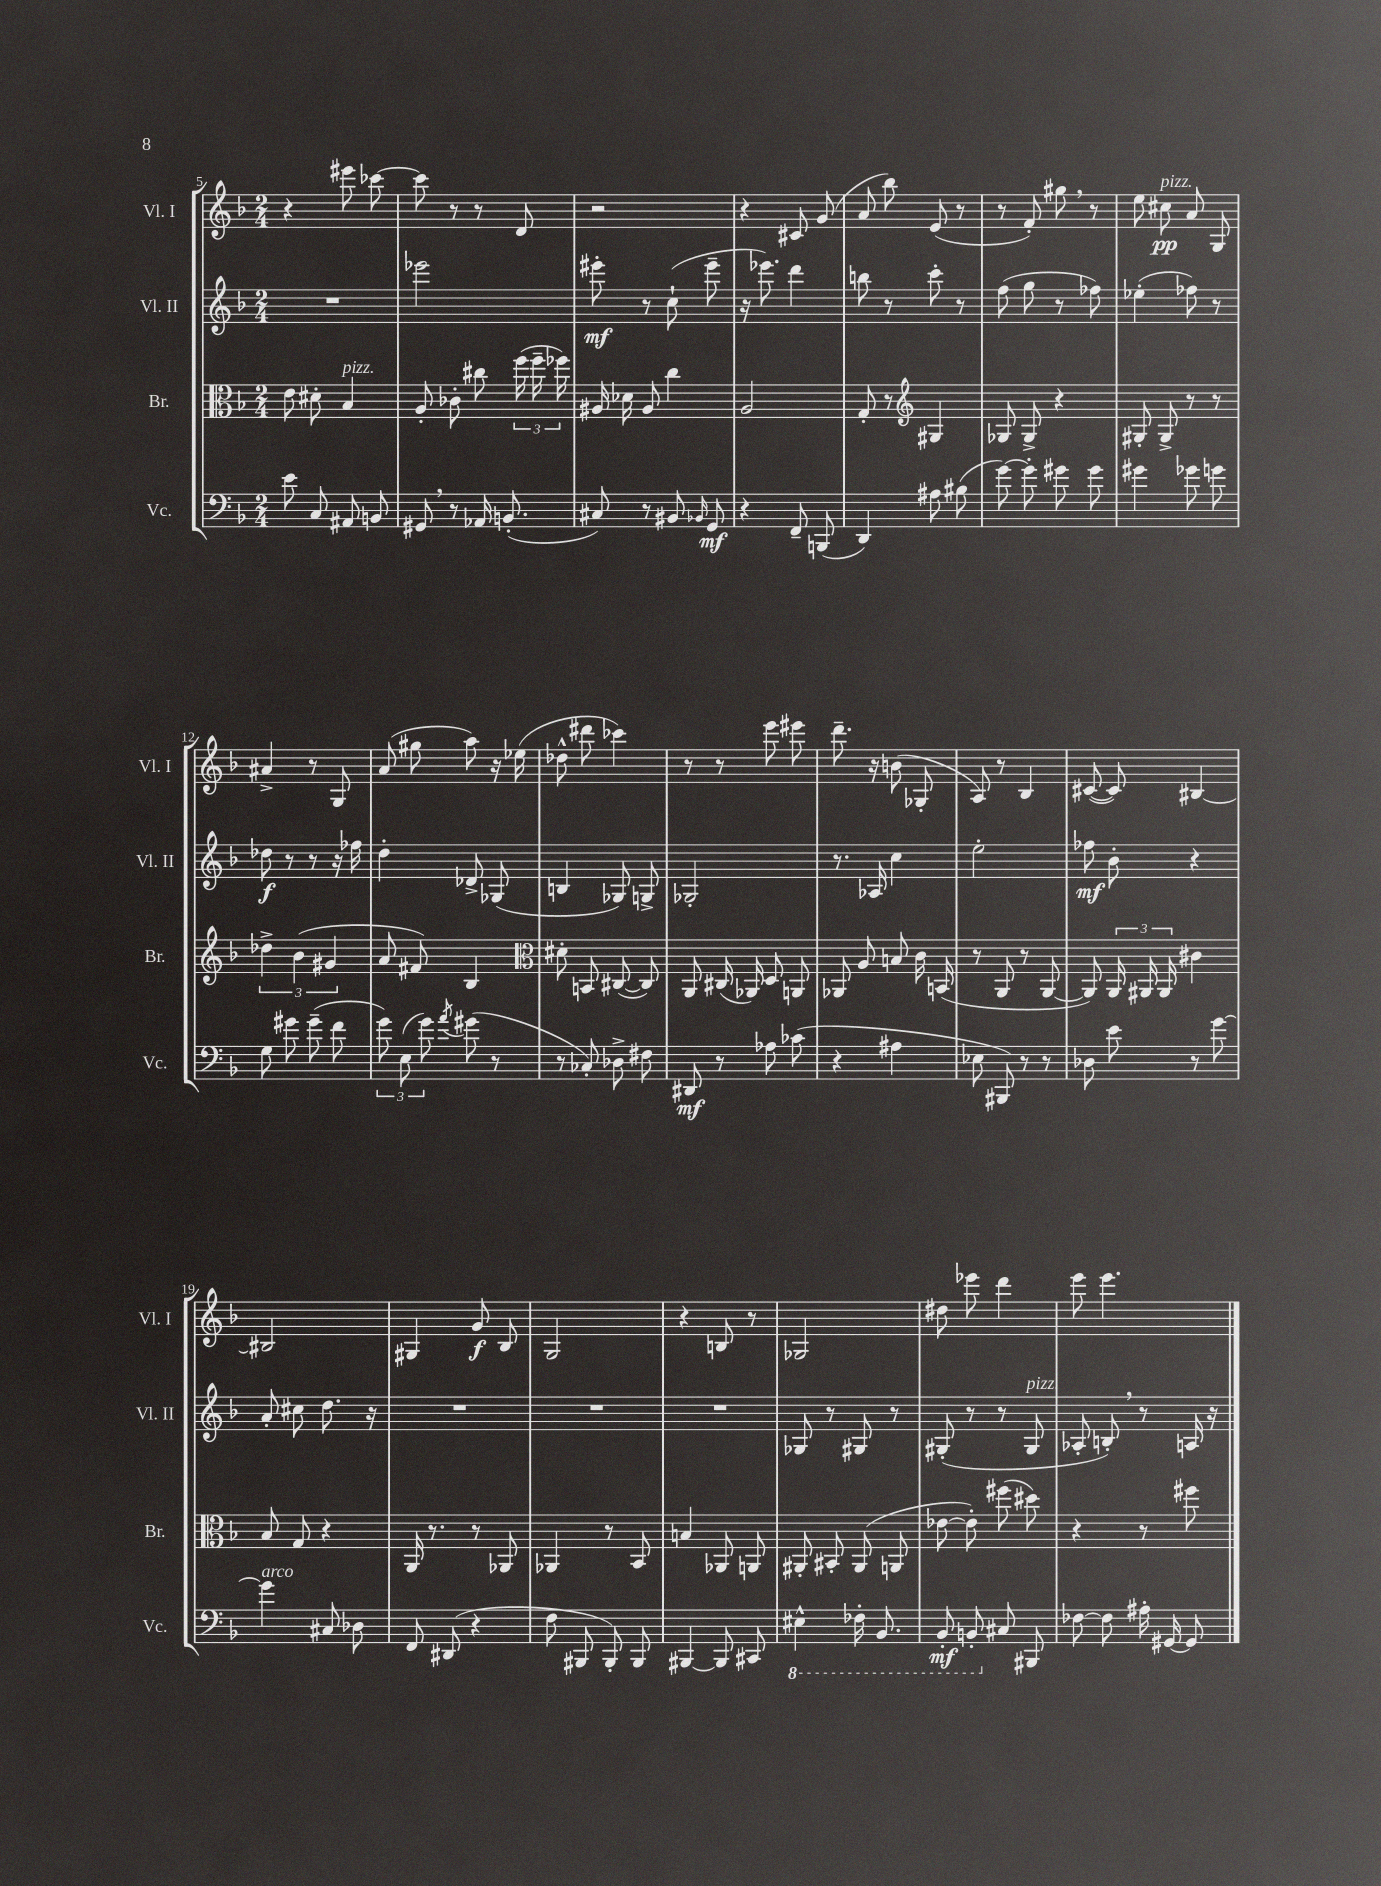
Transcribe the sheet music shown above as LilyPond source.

<<
\new StaffGroup <<
\new Staff = "s0" \with { instrumentName = "Vl. I" shortInstrumentName = "Vl. I" } {
    \clef treble \key f \major \numericTimeSignature \time 2/4
    \autoBeamOff r4 eis'''8 ces'''8~ |
    ces'''8 r8 r8 d'8 |
    r2 |
    r4 cis'8 g'8( |
    a'8 bes''8) e'8( r8 |
    r8 f'8-.) gis''8 \breathe r8 |
    e''8 cis''8\pp^\markup { \italic "pizz." } a'8 g8 |
    ais'4-> r8 g8 |
    a'8( gis''8 a''8) r16 ees''16( |
    des''8-^ dis'''8 ces'''4) |
    r8 r8 e'''8 eis'''8 |
    d'''8.-- r16 b'8( ges8-. |
    a8) r8 bes4 |
    cis'8~( cis'8) bis4~ |
    bis2 |
    gis4 g'8\f bes8 |
    g2 |
    r4 b8 r8 |
    ges2 |
    dis''8 ees'''8 d'''4 |
    e'''8 e'''4. \bar "|." |
}
\new Staff = "s1" \with { instrumentName = "Vl. II" shortInstrumentName = "Vl. II" } {
    \clef treble \key f \major \numericTimeSignature \time 2/4
    \autoBeamOff R2 |
    ees'''2 |
    eis'''8-.\mf r8 c''8-!( eis'''8-- |
    r16 ees'''8.) d'''4 |
    b''8 r8 c'''8-. r8 |
    f''8( g''8 r8 fes''8) |
    ees''4-.( fes''8) r8 |
    des''8\f r8 r8 r16 fes''16 |
    d''4-. des'8-> ges8( |
    b4 ges8) g8-> |
    ges2-. |
    r8. aes16 c''4 |
    e''2-. |
    fes''8\mf bes'8-. r4 |
    a'8-. cis''8 d''8. r16 |
    R2 |
    R2 |
    R2 |
    ges8 r8 gis8 r8 |
    gis8-.( r8 r8 gis8^\markup { \italic "pizz." } |
    aes8-. b8-.) \breathe r8 a16 r16 \bar "|." |
}
\new Staff = "s2" \with { instrumentName = "Br." shortInstrumentName = "Br." } {
    \clef alto \key f \major \numericTimeSignature \time 2/4
    \autoBeamOff e'8 dis'8-. bes4^\markup { \italic "pizz." } |
    a8-. ces'8-. cis''8 \tuplet 3/2 { f''16( f''16-- fes''16) } |
    ais16 des'16 ais8 c''4 |
    a2 |
    g8-. r8 \clef treble gis4 |
    ges8 ges8-> r4 |
    gis8-. gis8-> r8 r8 |
    \tuplet 3/2 { des''4-> bes'4( gis'4 } |
    a'8 fis'8) bes4 |
    \clef alto dis'8-. b,8 cis8~( cis8) |
    a,8 cis16( aes,16) d8 a,8 |
    aes,8 a8 b8 c'16 b,16( |
    r8 a,8 r8 a,8~ |
    a,8) \tuplet 3/2 { a,16 ais,16 ais,16 } cis'4 |
    bes8 g8 r4 |
    a,16 r8. r8 aes,8 |
    aes,4 r8 bes,8 |
    b4 aes,8 a,8 |
    ais,8-. bis,8-. ais,8( a,8 |
    ees'8~ ees'8-.) fis''8( dis''8) |
    r4 r8 fis''8 \bar "|." |
}
\new Staff = "s3" \with { instrumentName = "Vc." shortInstrumentName = "Vc." } {
    \clef bass \key f \major \numericTimeSignature \time 2/4
    \autoBeamOff e'8 c8 ais,8 b,8 |
    gis,8 \breathe r8 aes,16 b,8.-.( |
    cis8) r8 bis,8 \grace { bes,16 } g,8\mf |
    r4 f,8-- b,,8( |
    d,4) ais8 bis8( |
    g'8~) g'8-. gis'8 gis'8 |
    gis'4 ges'8 g'8 |
    g8 gis'8 gis'8--( f'8 |
    \tuplet 3/2 { g'8) e8( g'8) } \acciaccatura { a'8 } gis'8( r8 |
    r8 ces8-.) des8-> fis8 |
    dis,8\mf r8 aes8 ces'8( |
    r4 ais4 |
    ees8 bis,,8) r8 r8 |
    des8 e'8 r8 g'8~ |
    g'4^\markup { \italic "arco" } cis8 des8 |
    f,8 dis,8( r4 |
    f8 bis,,8 bis,,8-.) bis,,8 |
    bis,,4~ bis,,8 cis,8 |
    \ottava #-1 eis,4-^ fes,16-. bes,,8. |
    bes,,8-.\mf b,,8-. \ottava #0 cis8 bis,,8 |
    fes8~ fes8 ais16-. gis,16~ gis,8 \bar "|." |
}
>>
>>
\layout { \context { \Score currentBarNumber = #5 } }
